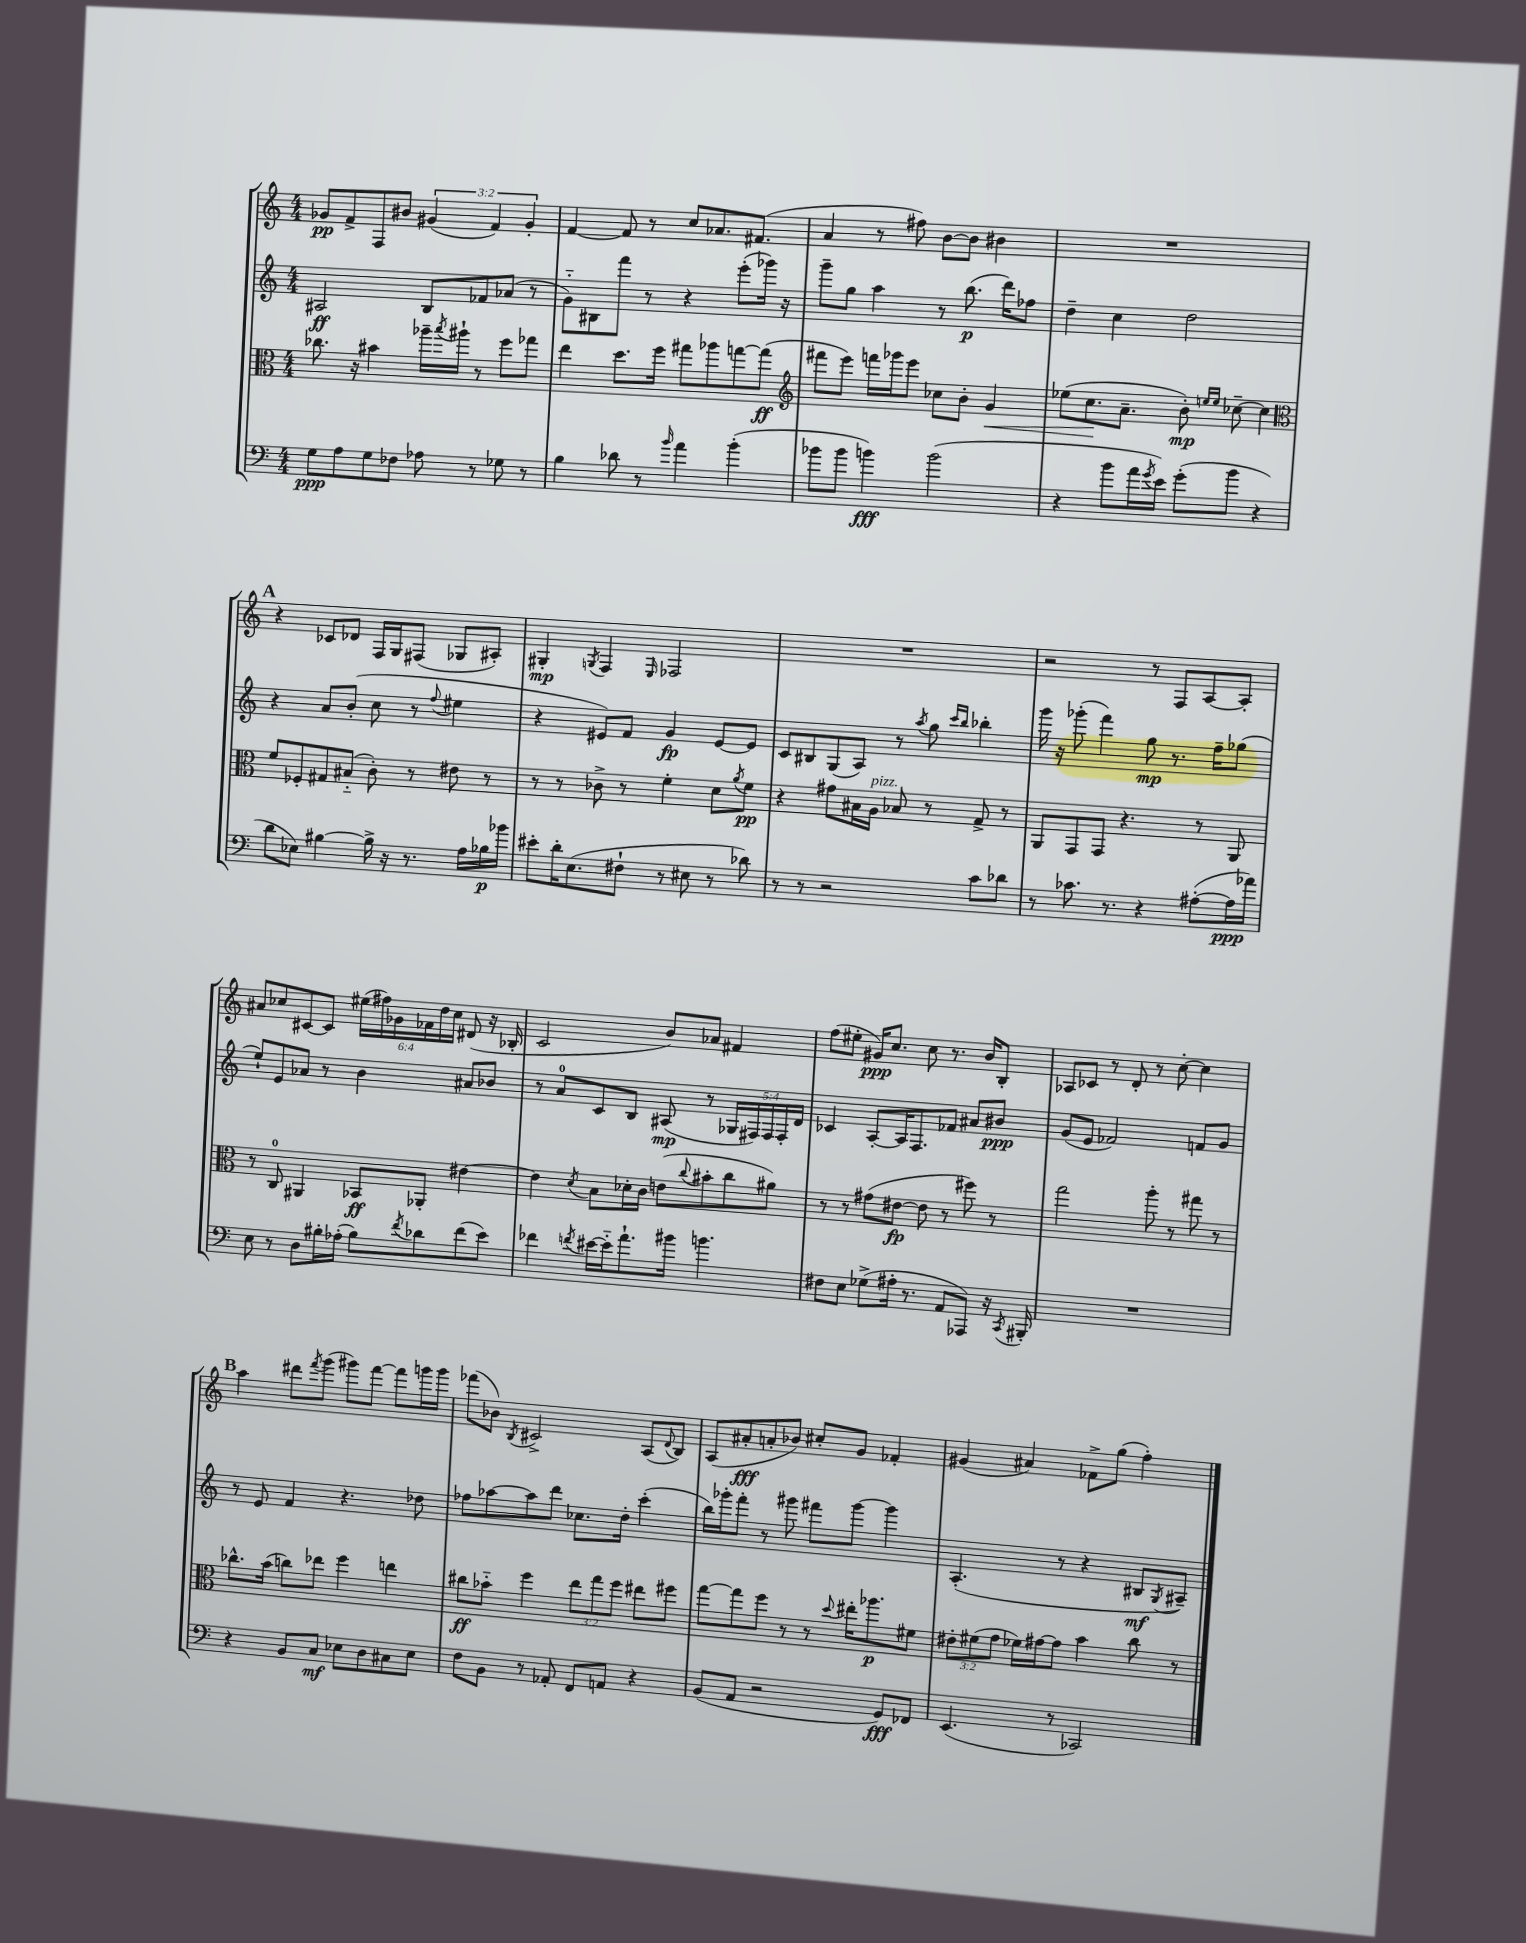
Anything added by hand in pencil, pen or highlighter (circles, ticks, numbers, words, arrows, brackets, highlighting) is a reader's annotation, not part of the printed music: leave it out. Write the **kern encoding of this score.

**kern	**kern	**kern	**kern
*staff4	*staff3	*staff2	*staff1
*clefF4	*clefC3	*clefG2	*clefG2
*k[]	*k[]	*k[]	*k[]
*M4/4	*M4/4	*M4/4	*M4/4
8G	8.cc-	2A#	8g-
8A	.	.	8f^
.	16r	.	.
8G	4b#	.	8F
8F-	.	.	8b#
8A-	16aa-~	8B	(6g#
.	8qbb	.	.
.	16aa#`	.	.
8r	8r	8f-	.
.	.	.	6f)
8G-	8ff	(8a-	.
.	.	.	6g#'
8r	8gg-	8r	.
=	=	=	=
4B	4ee	8g'~)	[4f
.	.	8B#	.
8d-	8.dd	8fff	8f]
8r	.	8r	8r
.	16ff	.	.
16qqb	.	.	.
4a	8gg#	4r	8cc
.	8aa-	.	8.a-
(4b'	[8gg	(8eee'	.
.	.	.	(8.f#
.	(8gg]	16ggg-)	.
.	.	16r	.
=	=	=	=
*	*clefG2	*	*
8b-	8fff#	8ggg~	4a
8b-	8eee)	8gg	.
4b)	16fff	4aa	8r
.	16ggg-	.	.
.	8eee	.	8ff#)
(2b	8cc-	8r	[8b
.	8b'	(8.bb	8b]
.	4g	.	4b#
.	.	16ddd)	.
.	.	8ff-	.
=	=	=	=
4r	(8ee-	4dd~	1r
.	8.cc	.	.
8b	.	4cc	.
.	8.a~	.	.
16a	.	.	.
8qg	.	.	.
16e)	.	.	.
(8g'	8b')	2dd	.
.	16qqee	.	.
.	16qqee	.	.
8b	[8cc-~	.	.
4r	4cc-]	.	.
=	=	=	=
*	*clefC3	*	*
8d	8f	4r	4r
8E-)	8F-'	.	.
[4B#	8G#	8a	8c-
.	(8B#'~	(8b'	8d-
16B#^]	8c')	8cc	16F
16r	.	.	16G
8.r	8r	8r	(8F#
.	.	8qqff	.
.	8e#	4ee#	8G-
16A	.	.	.
16B-	8r	.	8A#')
16b-	.	.	.
=	=	=	=
8e#'	8r	4r	4G#'
16d'	8r	.	.
(8.E	.	.	.
.	.	.	8qG
.	8c-^	8e#)	4F
8F#`	8r	8f	.
.	.	.	16qqE
8r	4f'	4g	2F-
8E#	.	.	.
8r	8d	[8e#	.
.	8qa	.	.
8d-)	8f	8e#]	.
=	=	=	=
8r	4r	8c	1r
8r	.	8B#	.
2r	8g#	(8G	.
.	16B#	8A)	.
.	16A	.	.
.	8B-	8r	.
.	.	8qaa	.
.	8r	8gg	.
.	.	16qqccc	.
.	.	16qqbb	.
8c	8G^	4bb-'	.
8d-	8r	.	.
=	=	=	=
8r	8AA	16ggg	2r
.	.	16r	.
8.c-	8GG	(8ggg-'	.
.	8GG	4fff)	.
8.r	.	.	.
.	4.r	.	.
4r	.	8gg	8r
.	.	8.r	8F
([8A#'	8r	.	[8A
.	.	16ff~	.
16A#]	8AA	(8gg-	8A']
16a-)	.	.	.
=	=	=	=
8E	8r	8ee`)	8a#
8r	8C	8e	8cc-
8D	4AA#	8a-	[8c#
16B#'	.	8r	8c#]
(16A-'	.	.	.
8B#)	8BB-	4b	(24ee#
.	.	.	24ff#)
.	.	.	24g-
8qf	.	.	.
8d-	8AA-'	.	24f-
.	.	.	24dd
.	.	.	24cc-
(8f	[4e#	8a#	(8d#
8e)	.	8b-	16r
.	.	.	16B-'
=	=	=	=
4f-	4e#]	8r	2c
.	.	8a	.
8qf	8qd	.	.
[16e#	8B	8c	.
16e#'~]	.	.	.
8.a`	16d-'	8B	.
.	16c	.	.
.	(8e	(8A#	8b)
16b#	.	.	.
.	8qqcc	.	.
4.b	8b#'	8r	8a-
.	8cc	20G-	4f#
.	.	20F#)	.
.	.	20F#	.
.	8a#)	.	.
.	.	20F#'	.
.	.	20d	.
=	=	=	=
8F#	8r	4c-	(8ff
8E	8r	.	8ee#'
(8G-^	(8g#	[8A'	16g#)
.	.	.	8.cc
16A#'	[8e#	16A]	.
8.r	.	8.F	.
.	8e#]	.	8cc
8AA	8r	8f-	8.r
8AAA-)	8ff#)	8a#	.
.	.	.	16b
16r	8r	8b#	8B'
8qCC	.	.	.
16BBB#'	.	.	.
=	=	=	=
1r	2gg	(8g	8A-
.	.	8e	8c-
.	.	2f-)	8r
.	.	.	8d'
.	8aa'	.	8r
.	8r	.	[8cc'
.	8gg#	8f	4cc]
.	8r	8g	.
=	=	=	=
4r	8.cc-^^	8r	4aa
.	.	8e	.
.	(16b	.	.
8BB	8cc)	4f	8ddd#
.	.	.	8qfff
8C	8ee-	.	(8ggg
8E-	4ff	4.r	8ggg#)
8D	.	.	[8fff
8C#	4ee	.	8fff]
8E-	.	8dd-	16ggg
.	.	.	16ggg
=	=	=	=
8F	8cc#	8ff-	(8fff-
8BB	8b-'~	[8aa-	8b-)
.	.	.	8qB
8r	4ff	8aa-]	2c#^
8AA-'	.	8ddd	.
8FF	12ee	8.cc-	.
.	12gg	.	.
8AA	.	.	.
.	12ff	.	.
.	.	16dd'	.
4r	8ee#	(4ccc'	(8A
.	.	.	8qqd
.	8ff#	.	8B)
=	=	=	=
(8BB	[8gg	16bb)	(8A
.	.	16ggg-'	.
8AA	8gg]	8fff'	8a#'
2r	8ff	8r	8a'
.	8r	8ggg#	8b-)
.	8r	8fff#	8cc#'
.	8qqdd	.	.
.	16ee#'	[8ggg#	8g
.	8.aa-	.	.
8GG)	.	4ggg#]	4f-'
8FF-	8f#	.	.
=	=	=	=
(4.EE	12e#'	(4.A'	(4g#
.	(12f#	.	.
.	12g	.	.
.	16f-)	.	4a#)
.	[16g#	.	.
8r	8g#]	8r	.
2CC-)	4b	4r	8f-^
.	.	.	(8gg
.	8cc	8B#	4ff')
.	.	8qG	.
.	8r	8A#~)	.
==	==	==	==
*-	*-	*-	*-
